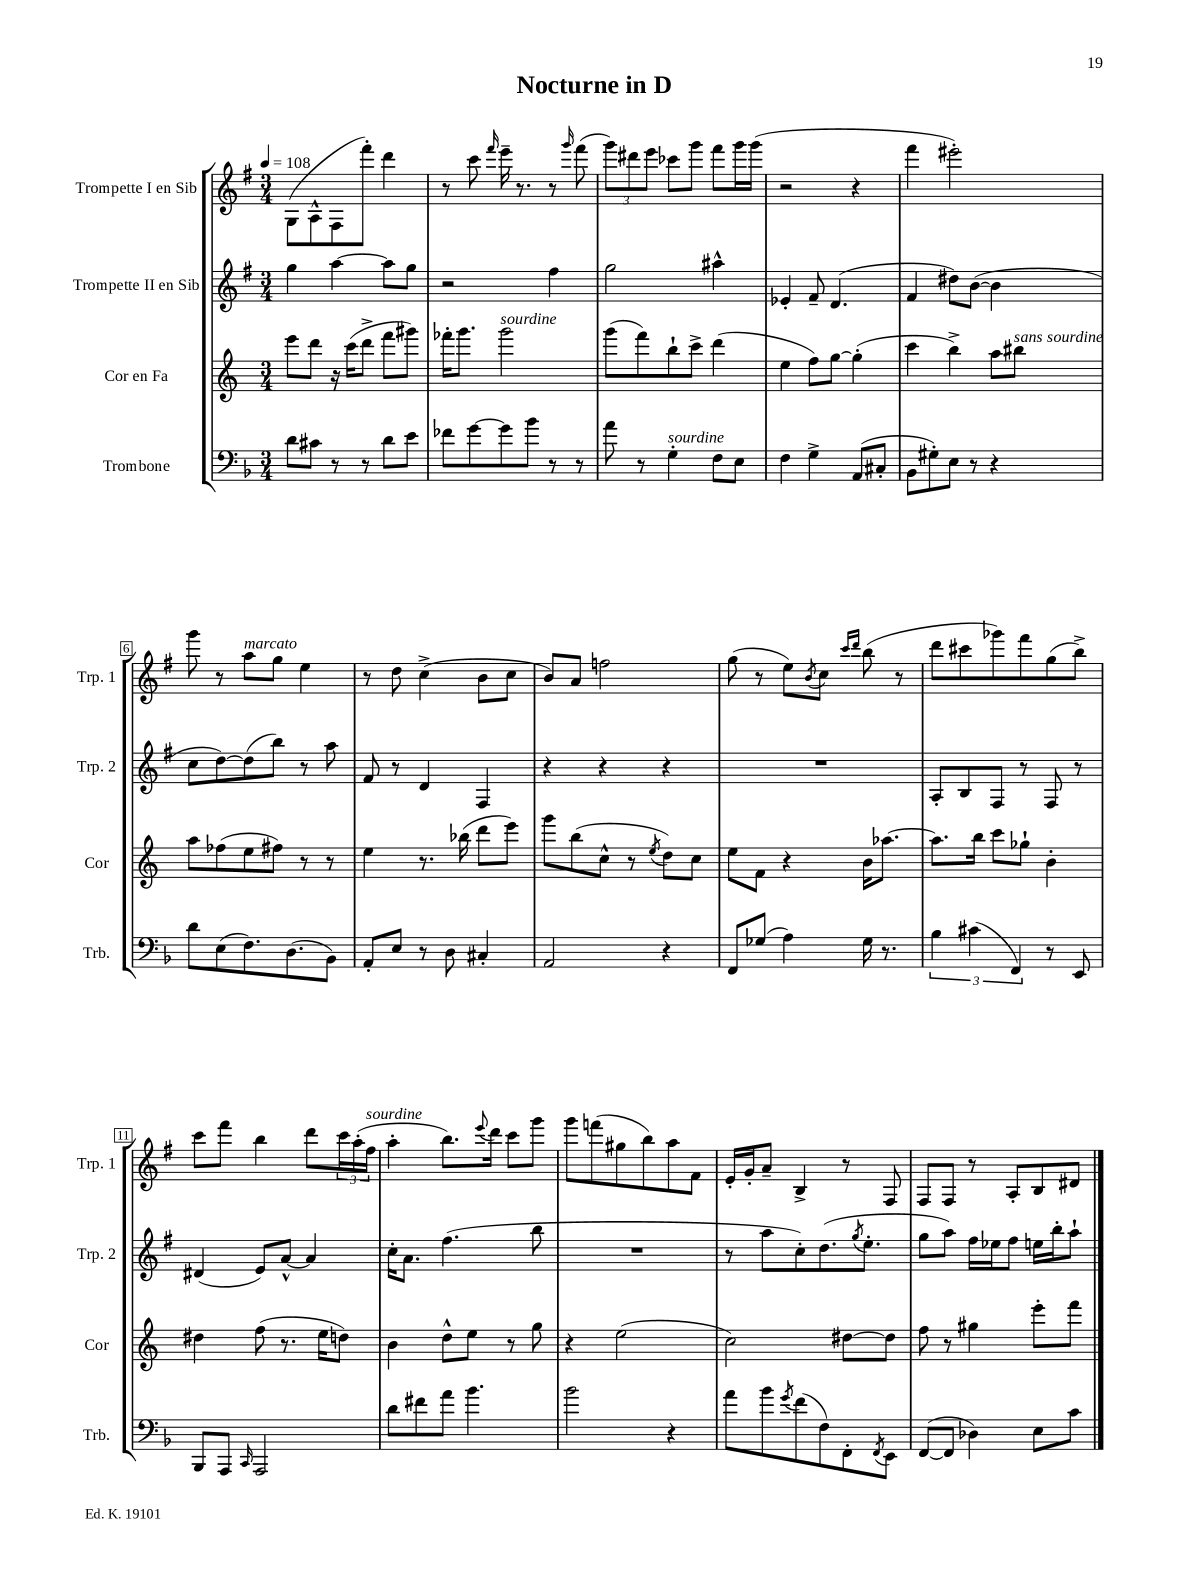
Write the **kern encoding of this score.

**kern	**kern	**kern	**kern
*staff4	*staff3	*staff2	*staff1
*clefF4	*clefG2	*clefG2	*clefG2
*k[b-]	*k[]	*k[f#]	*k[f#]
*M3/4	*M3/4	*M3/4	*M3/4
*MM108	*MM108	*MM108	*MM108
8d\L	8eee\L	4gg\	(8G\L
8c#\J	8ddd\J	.	8A^^\
8r	16r	[4aa\	8F#\
.	(16ccc\LK	.	.
8r	8ddd^\J	.	8fff#'\J)
8d\L	8fff\L	8aa\]L	4ddd\
8e\J	8ggg#\J)	8gg\J	.
=	=	=	=
8f-\L	16fff-'\LK	2r	8r
.	8.ggg\J	.	.
[8g\	.	.	8ccc\
.	.	.	16qqfff#/
8g\]	2ggg\	.	16eee~\
.	.	.	8.r
8b-\J	.	.	.
8r	.	4ff#\	8r
.	.	.	16qqggg/
8r	.	.	(8fff#\
=	=	=	=
8a\	(8ggg\L	2gg\	12ggg\L)
.	.	.	12ddd#\
8r	8fff\)	.	.
.	.	.	12eee\J
4G'\	8bb`\	.	8ccc-\L
.	8ccc^\J	.	8ggg\J
8F\L	(4ddd\	4aa#^^\	8fff#\L
8E\J	.	.	16ggg\L
.	.	.	(16ggg\JJ
=	=	=	=
4F\	4ee\	4e-'/	2r
4G^\	8ff\L)	8f#~/	.
.	[8gg\J	(4.d/	.
(8AA/L	(4gg'\]	.	4r
8C#'/J	.	.	.
=	=	=	=
8BB-\L	4ccc\	4f#/	4fff#\
8G#'\)	.	.	.
8E\J	4bb^\)	8dd#\L)	2eee#'\)
8r	.	([8b\J	.
4r	8aa\L	4b\]	.
.	8bb#\J	.	.
=	=	=	=
8d\L	8aa\L	8cc\L	8ggg\
(8E\	(8ff-\	[8dd\)	8r
8.F\)	8ee\	(8dd\]	8aa\L
.	8ff#\J)	8bb\J)	8gg\J
(8.D\	.	.	.
.	8r	8r	4ee\
8BB-\J)	8r	8aa\	.
=	=	=	=
8AA'/L	4ee\	8f#/	8r
8E/J	.	8r	8dd\
8r	8.r	4d/	(4cc^\
8D\	.	.	.
.	(16bb-\	.	.
4C#'/	8ddd\L	4F#/	8b\L
.	8eee\J)	.	8cc\J
=	=	=	=
2AA/	8ggg\L	4r	8b/L)
.	(8bb\	.	8a/J
.	8cc^^\J	4r	2ff\
.	8r	.	.
.	8qee/	.	.
4r	8dd\L)	4r	.
.	8cc\J	.	.
=	=	=	=
8FF/L	8ee\L	2.r	(8gg\
(8G-/J	8f\J	.	8r
4A\)	4r	.	8ee\L)
.	.	.	8qb/
.	.	.	8cc\J
.	.	.	16qqccc/LL
.	.	.	16qqddd/JJ
16G-\	16b\LK	.	(8bb\
8.r	[8.aa-\J	.	.
.	.	.	8r
=	=	=	=
6B-\	8.aa-\]L	8A'/L	8ddd\L
.	.	8B/	8ccc#\
(6c#\	.	.	.
.	16bb\Jk	.	.
.	8ccc\L	8F#/J	8ggg-\)
6FF/)	.	.	.
.	8gg-`\J	8r	8fff#\
8r	4b'\	8F#/	(8gg\
8EE/	.	8r	8bb^\J)
=	=	=	=
8BBB-/L	4dd#\	(4d#/	8ccc\L
8AAA/J	.	.	8fff#\J
16qqCC/	.	.	.
2AAA/	(8ff\	8e/L)	4bb\
.	8.r	[8a^^/J	.
.	.	4a/]	8ddd\L
.	16ee\LK	.	.
.	8dd\J)	.	24ccc\L
.	.	.	(24aa'\
.	.	.	24ff#\JJ
=	=	=	=
8d\L	4b\	16cc'\LK	4aa'\
.	.	8.a\J	.
8f#\	.	.	.
8a\J	8dd^^\L	(4.ff#\	8.bb\L)
4.b-\	8ee\J	.	.
.	.	.	8qqeee/
.	.	.	16ddd\Jk
.	8r	.	8ccc\L
.	8gg\	8bb\	8ggg\J
=	=	=	=
2b-\	4r	2.r	8ggg\L
.	.	.	(8fff\
.	(2ee\	.	8gg#\
.	.	.	8bb\)
4r	.	.	8aa\
.	.	.	8f#\J
=	=	=	=
8a\L	2cc\)	8r	16e'/LL
.	.	.	16g'/J
8b-\	.	8aa\L	8a~/J
8qg/	.	.	.
(8f\	.	8cc'\)	4B^/
8F\)	.	(8.dd\	.
8FF'\	[8dd#\L	.	8r
.	.	8qgg/	.
.	.	8.ee'\J	.
8qFF/	.	.	.
8EE\J	8dd#\]J	.	8F#/
=	=	=	=
([8FF/L	8ff\	8gg\L	8F#/L
8FF/]J	8r	8aa\J)	8F#/J
4D-\)	4gg#\	16ff#\LL	8r
.	.	16ee-\J	.
.	.	8ff#\J	8A'/L
8E\L	8eee'\L	16ee\LL	8B/
.	.	16bb'\J	.
8c\J	8fff\J	8aa`\J	8d#/J
==	==	==	==
*-	*-	*-	*-
